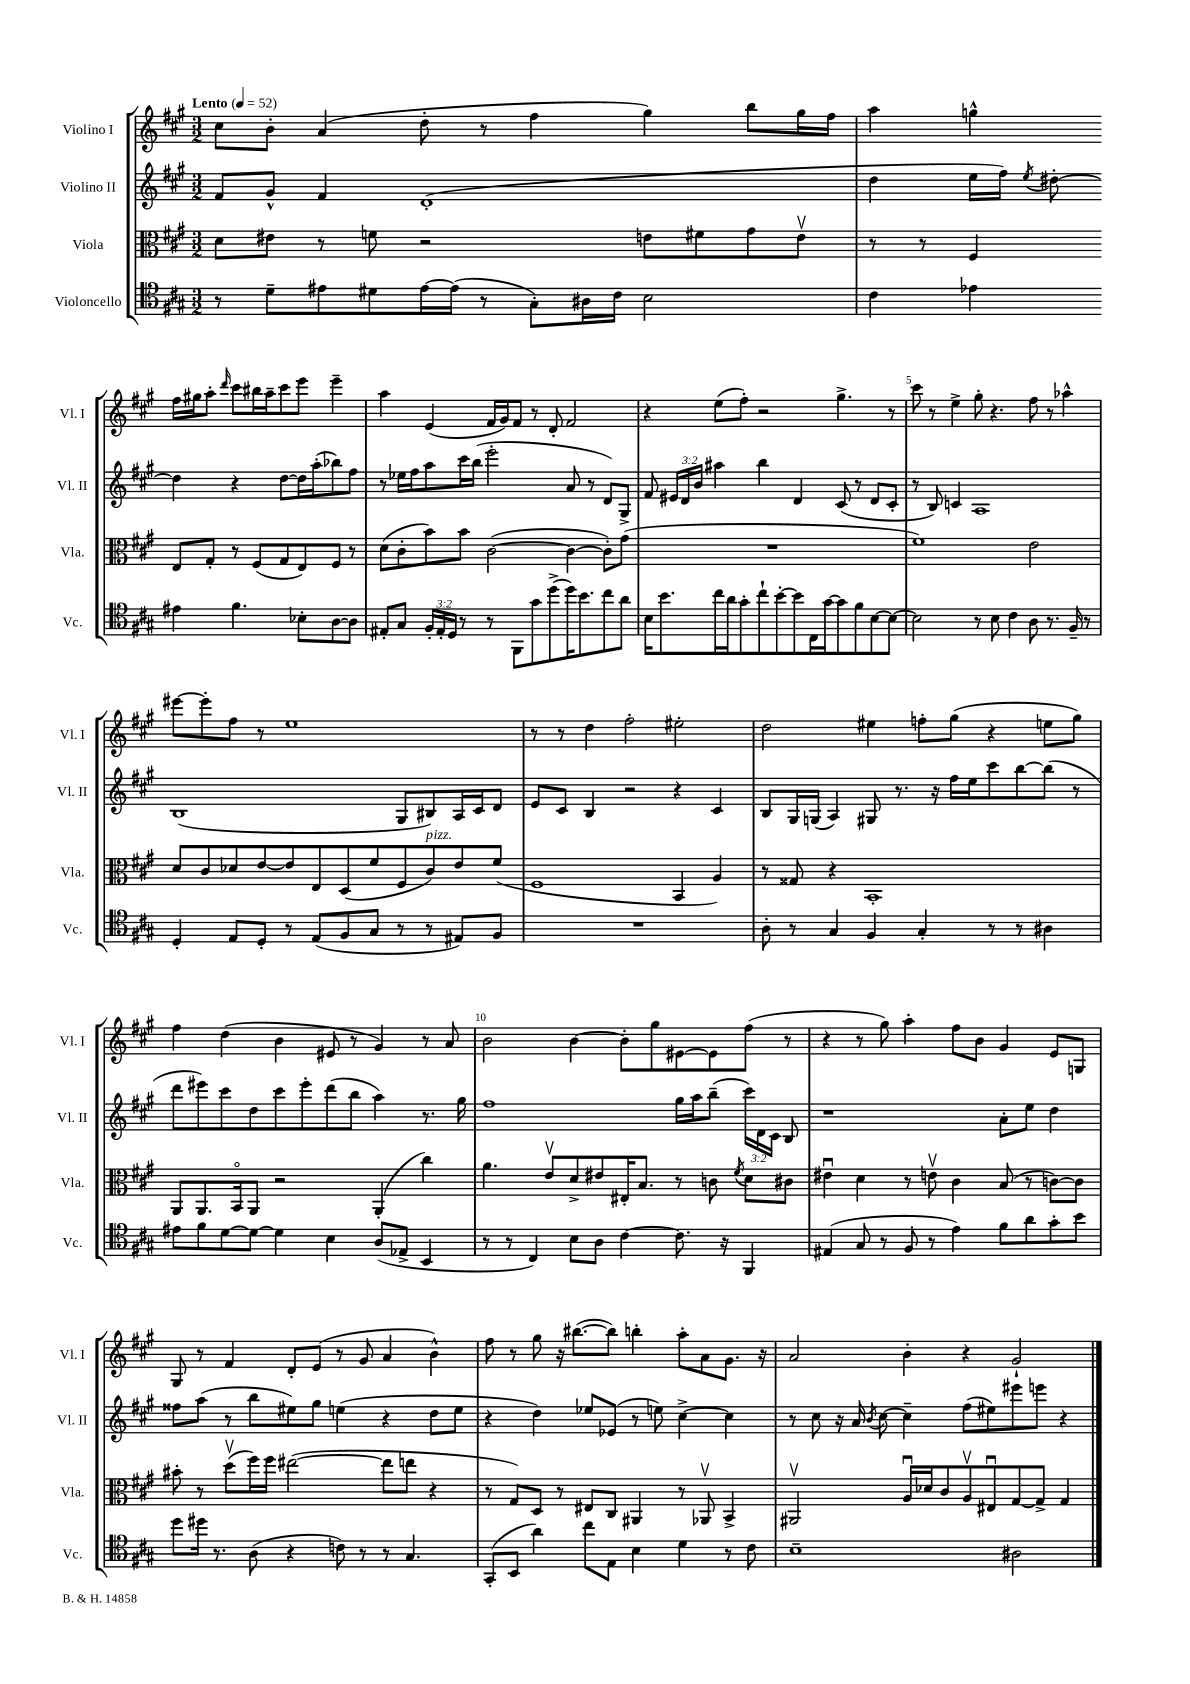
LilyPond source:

<<
\new StaffGroup <<
\new Staff = "s0" \with { instrumentName = "Violino I" shortInstrumentName = "Vl. I" } {
    \clef treble \key a \major \numericTimeSignature \time 3/2 \tempo "Lento" 4 = 52
    \autoBeamOff cis''8[ b'8]-. a'4( d''8-. r8 fis''4 gis''4) b''8[ gis''16 fis''16] |
    a''4 g''4-^ fis''16[ gis''16 a''8]-. \grace { d'''16 } cis'''8[ bis''16 a''16-- cis'''8 e'''8] e'''4-- |
    a''4 e'4( fis'16[ gis'16) fis'8] r8 d'8-. fis'2 |
    r4 e''8[( fis''8]-.) r2 gis''4.-> r8 |
    cis'''8 r8 e''4-> gis''8-. r4. fis''8 r8 aes''4-^ |
    eis'''8[~ eis'''8-. fis''8] r8 e''1 |
    r8 r8 d''4 fis''2-. eis''2-. |
    d''2 eis''4 f''8[-. gis''8]( r4 e''8[ gis''8]) |
    fis''4 d''4( b'4 eis'8 r8 gis'4) r8 a'8 |
    b'2 b'4~ b'8[-. gis''8 eis'8~ eis'8 fis''8]( r8 |
    r4 r8 gis''8) a''4-. fis''8[ b'8] gis'4 e'8[ g8] |
    gis8 r8 fis'4 d'8[-. e'8]( r8 gis'8 a'4 b'4-^) |
    fis''8 r8 gis''8 r16 bis''8.[~( bis''8]) b''4-. a''8[-. a'8 gis'8.] r16 |
    a'2 b'4-. r4 gis'2-! \bar "|." |
}
\new Staff = "s1" \with { instrumentName = "Violino II" shortInstrumentName = "Vl. II" } {
    \clef treble \key a \major \numericTimeSignature \time 3/2 \override Staff.TupletNumber.text = #tuplet-number::calc-fraction-text
    \autoBeamOff fis'8[ gis'8]-^ fis'4 d'1-.( |
    d''4 e''16[ fis''16]) \acciaccatura { e''8 } dis''8~-. dis''4 r4 dis''8[~ dis''16 a''16-.( bes''8) fis''8] |
    r8 ees''16[ fis''16 a''8 cis'''16 b''16]( e'''2-. a'8 r8 d'8[) gis8]-> |
    fis'8 \tuplet 3/2 { eis'16[ d'16 b'16] } ais''4 b''4 d'4 cis'8( r8 d'8[ cis'8]-. |
    r8 b8) c'4 a1 |
    b1( gis8[ bis8) a16 cis'16 d'8] |
    e'8[ cis'8] b4 r2 r4 cis'4 |
    b8[ gis16 g16]( a4) gis8 r8. r16 fis''16[ e''16 cis'''8 b''8~ b''8]( r8 |
    d'''8[ eis'''8) cis'''8 d''8 cis'''8 eis'''8-. d'''8( b''8] a''4) r8. gis''16 |
    fis''1 gis''16[ a''16 b''8]--( \tuplet 3/2 { cis'''16[) d'16 cis'16] } b8 |
    r1 a'8[-. e''8] d''4 |
    fisis''8[ a''8]( r8 b''8[ eis''8) gis''8] e''4( r4 d''8[ e''8] |
    r4 d''4) ees''8[ ees'8]( r8 e''8) cis''4~-> cis''4 |
    r8 cis''8 r16 a'16 \acciaccatura { b'8 } cis''8~ cis''4-- fis''8[( eis''8) eis'''8 e'''8] r4 \bar "|." |
}
\new Staff = "s2" \with { instrumentName = "Viola" shortInstrumentName = "Vla." } {
    \clef alto \key a \major \numericTimeSignature \time 3/2
    \autoBeamOff d'8[ eis'8] r8 f'8 r2 e'8[ fis'8 gis'8 e'8]\upbow |
    r8 r8 fis4 e8[ gis8]-. r8 fis8[( gis8 e8) fis8] r8 |
    d'8[( cis'8-. b'8) b'8] cis'2~( cis'4~ cis'8[-.) gis'8]( |
    R1. |
    fis'1) e'2 |
    d'8[ cis'8 des'8 e'8~ e'8 e8 d8( fis'8 fis8 cis'8^\markup { \italic "pizz." }) e'8 fis'8]( |
    fis1 b,4 a4) |
    r8 gisis8 r4 b,1-. |
    a,8[ a,8. b,16\flageolet a,8] r2 a,4-.( cis''4) |
    a'4. e'8[\upbow d'8-> eis'8 eis16-. b8.] r8 c'8 \acciaccatura { fis'8 } d'8[ cis'8] |
    eis'4\downbow d'4 r8 e'8\upbow cis'4 b8( r8 c'8[~) c'8] |
    bis'8-. r8 d''8[\upbow( fis''16) fis''16] eis''2~( eis''8[ e''8] r4 |
    r8 gis8[) d8] r8 eis8[ cis8] ais,4 r8 aes,8\upbow b,4-> |
    ais,2\upbow a16[\downbow des'16 cis'8 a8\upbow eis8\downbow gis8~ gis8]-> gis4 \bar "|." |
}
\new Staff = "s3" \with { instrumentName = "Violoncello" shortInstrumentName = "Vc." } {
    \clef tenor \key a \major \numericTimeSignature \time 3/2 \override Staff.TupletNumber.text = #tuplet-number::calc-fraction-text
    \autoBeamOff r8 d'8[-- eis'8 dis'8 eis'16~ eis'16]( r8 gis8[-.) ais16 cis'16] b2 |
    cis'4 ees'4 eis'4 fis'4. bes8[-. a8~ a8] |
    eis8[-. gis8] \tuplet 3/2 { fis16[-. eis16-. d16] } r8 r8 fis,8[ gis'8 d''8->( d''16) b'8. cis''8 a'8] |
    b16[ b'8. cis''16 a'16 gis'8-. cis''8-! b'8~-. b'8 cis16 gis'16~ gis'8 fis'8 b8~ b8]~ |
    b2 r8 b8 cis'4 a8 r8. fis16-- r8 |
    d4-. e8[ d8]-. r8 e8[( fis8 gis8] r8 r8 eis8[) fis8] |
    R1. |
    a8-. r8 gis4 fis4 gis4-. r8 r8 ais4 |
    eis'8[ fis'8 d'8~ d'8]~ d'4 b4 a8[( ees8]-> b,4 |
    r8 r8 cis4) b8[ a8] cis'4~ cis'8. r16 fis,4 |
    eis4( gis8 r8 fis8 r8 e'4) fis'8[ a'8 gis'8-. b'8] |
    d''8[ dis''16] r8. a8( r4 c'8) r8 r8 gis4. |
    gis,8[-.( b,8] a'4) cis''8[ e8] b4 d'4 r8 cis'8 |
    b1-- ais2 \bar "|." |
}
>>
>>
\layout { \context { \Score \override BarNumber.break-visibility = ##(#f #t #t) barNumberVisibility = #(every-nth-bar-number-visible 5) } }
